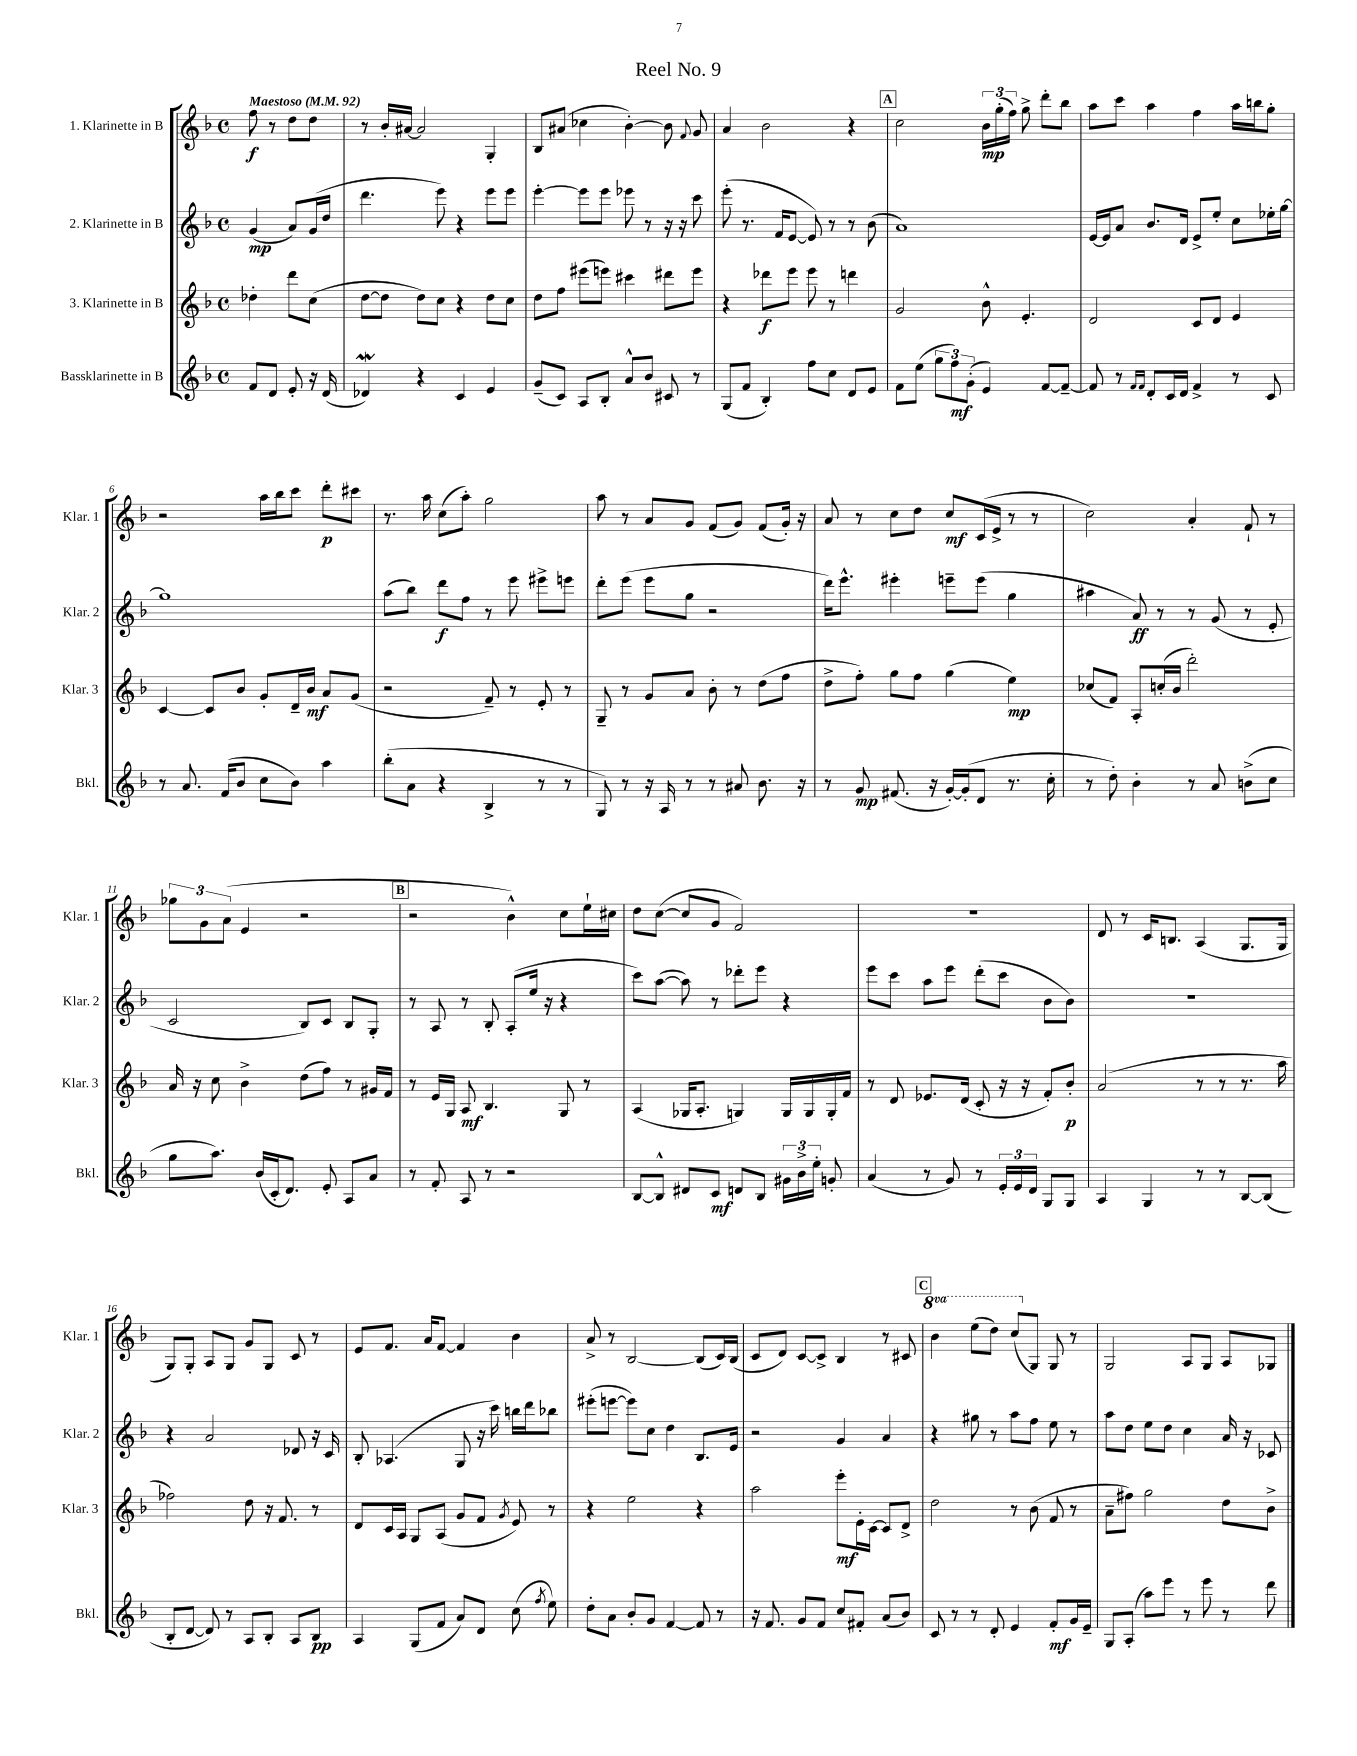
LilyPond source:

\header { title = "Reel No. 9" }
<<
\new StaffGroup <<
\new Staff = "s0" \with { instrumentName = "1. Klarinette in B" shortInstrumentName = "Klar. 1" } {
    \clef treble \key f \major \defaultTimeSignature \time 4/4 \set Staff.ottavationMarkups = #ottavation-simple-ordinals \partial 2 \tempo "Maestoso" 4 = 92
    \autoBeamOff f''8\f r8 d''8[ d''8] |
    r8 bes'16[-. ais'16]~ ais'2 g4-. |
    bes8[ ais'8]( ces''4 bes'4~-.) bes'8 \appoggiatura { f'8 } g'8 |
    a'4 bes'2 r4 |
    \mark \markup { \box "A" } c''2 \tuplet 3/2 { bes'16[\mp g''16-.( f''16]) } g''8-> d'''8[-. bes''8] |
    a''8[ c'''8] a''4 f''4 a''16[ b''16 g''8]-. |
    r2 a''16[ bes''16 c'''8] d'''8[-.\p cis'''8] |
    r8. a''16 c''8[( a''8]-.) g''2 |
    a''8 r8 a'8[ g'8] f'8[( g'8]) f'8[( g'16]-.) r16 |
    a'8 r8 c''8[ d''8] c''8[\mf c'16( e'16]-> r8 r8 |
    c''2) a'4-. f'8-! r8 |
    \tuplet 3/2 { ges''8[ g'8 a'8]( } e'4 r2 |
    \mark \markup { \box "B" } r2 bes'4-^) c''8[ e''16-! cis''16] |
    d''8[ c''8]~( c''8[ g'8] f'2) |
    r1 |
    d'8 r8 c'16[ b8.] a4( g8.[ g16] |
    g8[) g8]-. a8[ g8] g'8[ g8] c'8 r8 |
    e'8[ f'8.] a'16[ f'8]~ f'4 bes'4 |
    a'8-> r8 bes2~ bes8[( c'16) bes16]( |
    c'8[ d'8]) c'8[~ c'8]-> bes4 r8 cis'8 |
    \mark \markup { \box "C" } \ottava #1 bes''4 e'''8[( d'''8]) c'''8[( \ottava #0 g8]) g8 r8 |
    g2 a8[ g8] a8[ ges8] \bar "|." |
}
\new Staff = "s1" \with { instrumentName = "2. Klarinette in B" shortInstrumentName = "Klar. 2" } {
    \clef treble \key f \major \defaultTimeSignature \time 4/4 \partial 2
    \autoBeamOff g'4\mp( a'8[) g'16( d''16] |
    d'''4. e'''8) r4 e'''8[ e'''8] |
    e'''4~-. e'''8[ e'''8] ees'''8 r8 r16 r16 c'''8 |
    e'''8-.( r8. f'16[ e'8]~ e'8) r8 r8 bes'8( |
    \mark \markup { \box "A" } a'1) |
    e'16[~ e'16 a'8] bes'8.[ d'16] e'8[-> e''8]-. c''8[ ees''16-. g''16]~ |
    g''1 |
    a''8[( bes''8]) d'''8[\f f''8] r8 e'''8 eis'''8[-> e'''8] |
    d'''8[-. e'''8]( e'''8[ g''8] r2 |
    d'''16[) e'''8.]-^ eis'''4-. e'''8[-- e'''8]( g''4 |
    ais''4 a'8\ff) r8 r8 g'8( r8 e'8-. |
    c'2 bes8[) c'8] bes8[ g8]-. |
    \mark \markup { \box "B" } r8 a8 r8 bes8-. a8[-.( e''16] r16 r4 |
    c'''8[) a''8]~( a''8) r8 des'''8[-. e'''8] r4 |
    e'''8[ c'''8] a''8[ e'''8] d'''8[-.( c'''8] bes'8[ bes'8]) |
    R1 |
    r4 a'2 des'8 r16 c'16 |
    bes8-. aes4.( g8 r16 c'''16) b''16[ d'''16 bes''8] |
    eis'''8[-.( e'''8]~ e'''8[) c''8] d''4 bes8.[ e'16] |
    r2 g'4 a'4 |
    \mark \markup { \box "C" } r4 gis''8 r8 a''8[ f''8] e''8 r8 |
    a''8[ d''8] e''8[ d''8] c''4 a'16 r16 ces'8 \bar "|." |
}
\new Staff = "s2" \with { instrumentName = "3. Klarinette in B" shortInstrumentName = "Klar. 3" } {
    \clef treble \key f \major \defaultTimeSignature \time 4/4 \partial 2
    \autoBeamOff des''4-. d'''8[ c''8]( |
    d''8[~ d''8] d''8[) c''8] r4 d''8[ c''8] |
    d''8[ f''8] eis'''8[( e'''8]) cis'''4 dis'''8[ e'''8] |
    r4 des'''8[\f e'''8] e'''8 r8 d'''4 |
    \mark \markup { \box "A" } g'2 bes'8-^ e'4.-. |
    d'2 c'8[ d'8] e'4 |
    c'4~ c'8[ bes'8] g'8[-. d'16-- bes'16]\mf a'8[ g'8]( |
    r2 f'8--) r8 e'8-. r8 |
    g8-- r8 g'8[ a'8] bes'8-. r8 d''8[( f''8] |
    d''8[-> f''8]-.) g''8[ f''8] g''4( e''4\mp) |
    ces''8[( f'8]) a8[-. c''16-.( bes'16] d'''2-.) |
    a'16 r16 c''8 bes'4-> d''8[( f''8]) r8 gis'16[ f'16] |
    \mark \markup { \box "B" } r8 e'16[ g16] a8\mf bes4. g8 r8 |
    a4( ges16[ a8.]-. g4) g16[ g16 g16-. f'16] |
    r8 d'8 ees'8.[ d'16]( c'8-. r16 r16 f'8[-.) bes'8]-.\p |
    a'2( r8 r8 r8. a''16 |
    fes''2) d''8 r16 f'8. r8 |
    d'8[ c'16 a16] g8[ a8]( g'8[ f'8] \acciaccatura { g'8 } e'8) r8 |
    r4 e''2 r4 |
    a''2 e'''8[-.\mf e'16-. c'16]~ c'8[ d'8]-> |
    \mark \markup { \box "C" } d''2 r8 bes'8( f'8 r8 |
    a'8[-- fis''8]) g''2 d''8[ bes'8]-> \bar "|." |
}
\new Staff = "s3" \with { instrumentName = "Bassklarinette in B" shortInstrumentName = "Bkl." } {
    \clef treble \key f \major \defaultTimeSignature \time 4/4 \partial 2
    \autoBeamOff f'8[ d'8] e'8-. r16 d'16( |
    des'4\mordent) r4 c'4 e'4 |
    g'8[--( c'8]) a8[ bes8]-. a'8[-^ bes'8] cis'8 r8 |
    g8[( f'8] bes4-.) f''8[ c''8] d'8[ e'8] |
    \mark \markup { \box "A" } f'8[ e''8]( \tuplet 3/2 { g''8[ f''8\mf) g'8]-.( } e'4) f'8[~ f'8]~-- |
    f'8 r8 \grace { f'16[ f'16] } d'8[-. c'16 d'16] f'4-> r8 c'8 |
    r8 a'8. f'16[( bes'8] c''8[ bes'8]) a''4 |
    bes''8[-.( a'8] r4 bes4-> r8 r8 |
    g8) r8 r16 a16 r8 r8 ais'8 bes'8. r16 |
    r8 g'8\mp fis'8.( r16 g'16[~-.) g'16-.( d'8] r8. c''16-. |
    r8 d''8-.) bes'4-. r8 a'8 b'8[->( c''8] |
    g''8[ a''8.]) bes'16[( c'16-. d'8.]) e'8-. a8[ a'8] |
    \mark \markup { \box "B" } r8 f'8-. a8 r8 r2 |
    bes8[~ bes8]-^ dis'8[ c'8]\mf d'8[ bes8] \tuplet 3/2 { gis'16[ bes'16-> e''16]-. } g'8-. |
    a'4( r8 g'8) r8 \tuplet 3/2 { e'16[-. e'16 d'16] } g8[ g8] |
    a4 g4 r8 r8 bes8[~ bes8]( |
    bes8[-. d'8]~ d'8) r8 a8[ bes8]-. a8[ bes8]\pp |
    a4 g8[( f'8] a'8[) d'8] c''8( \acciaccatura { f''8 } e''8) |
    d''8[-. a'8] bes'8[-. g'8] f'4~ f'8 r8 |
    r16 f'8. g'8[ f'8] c''8[ fis'8]-. a'8[( bes'8]) |
    \mark \markup { \box "C" } c'8 r8 r8 d'8-. e'4 f'8[-.\mf g'16 e'16]-- |
    g8[ a8]-.( a''8[) e'''8] r8 e'''8 r8 d'''8 \bar "|." |
}
>>
>>
